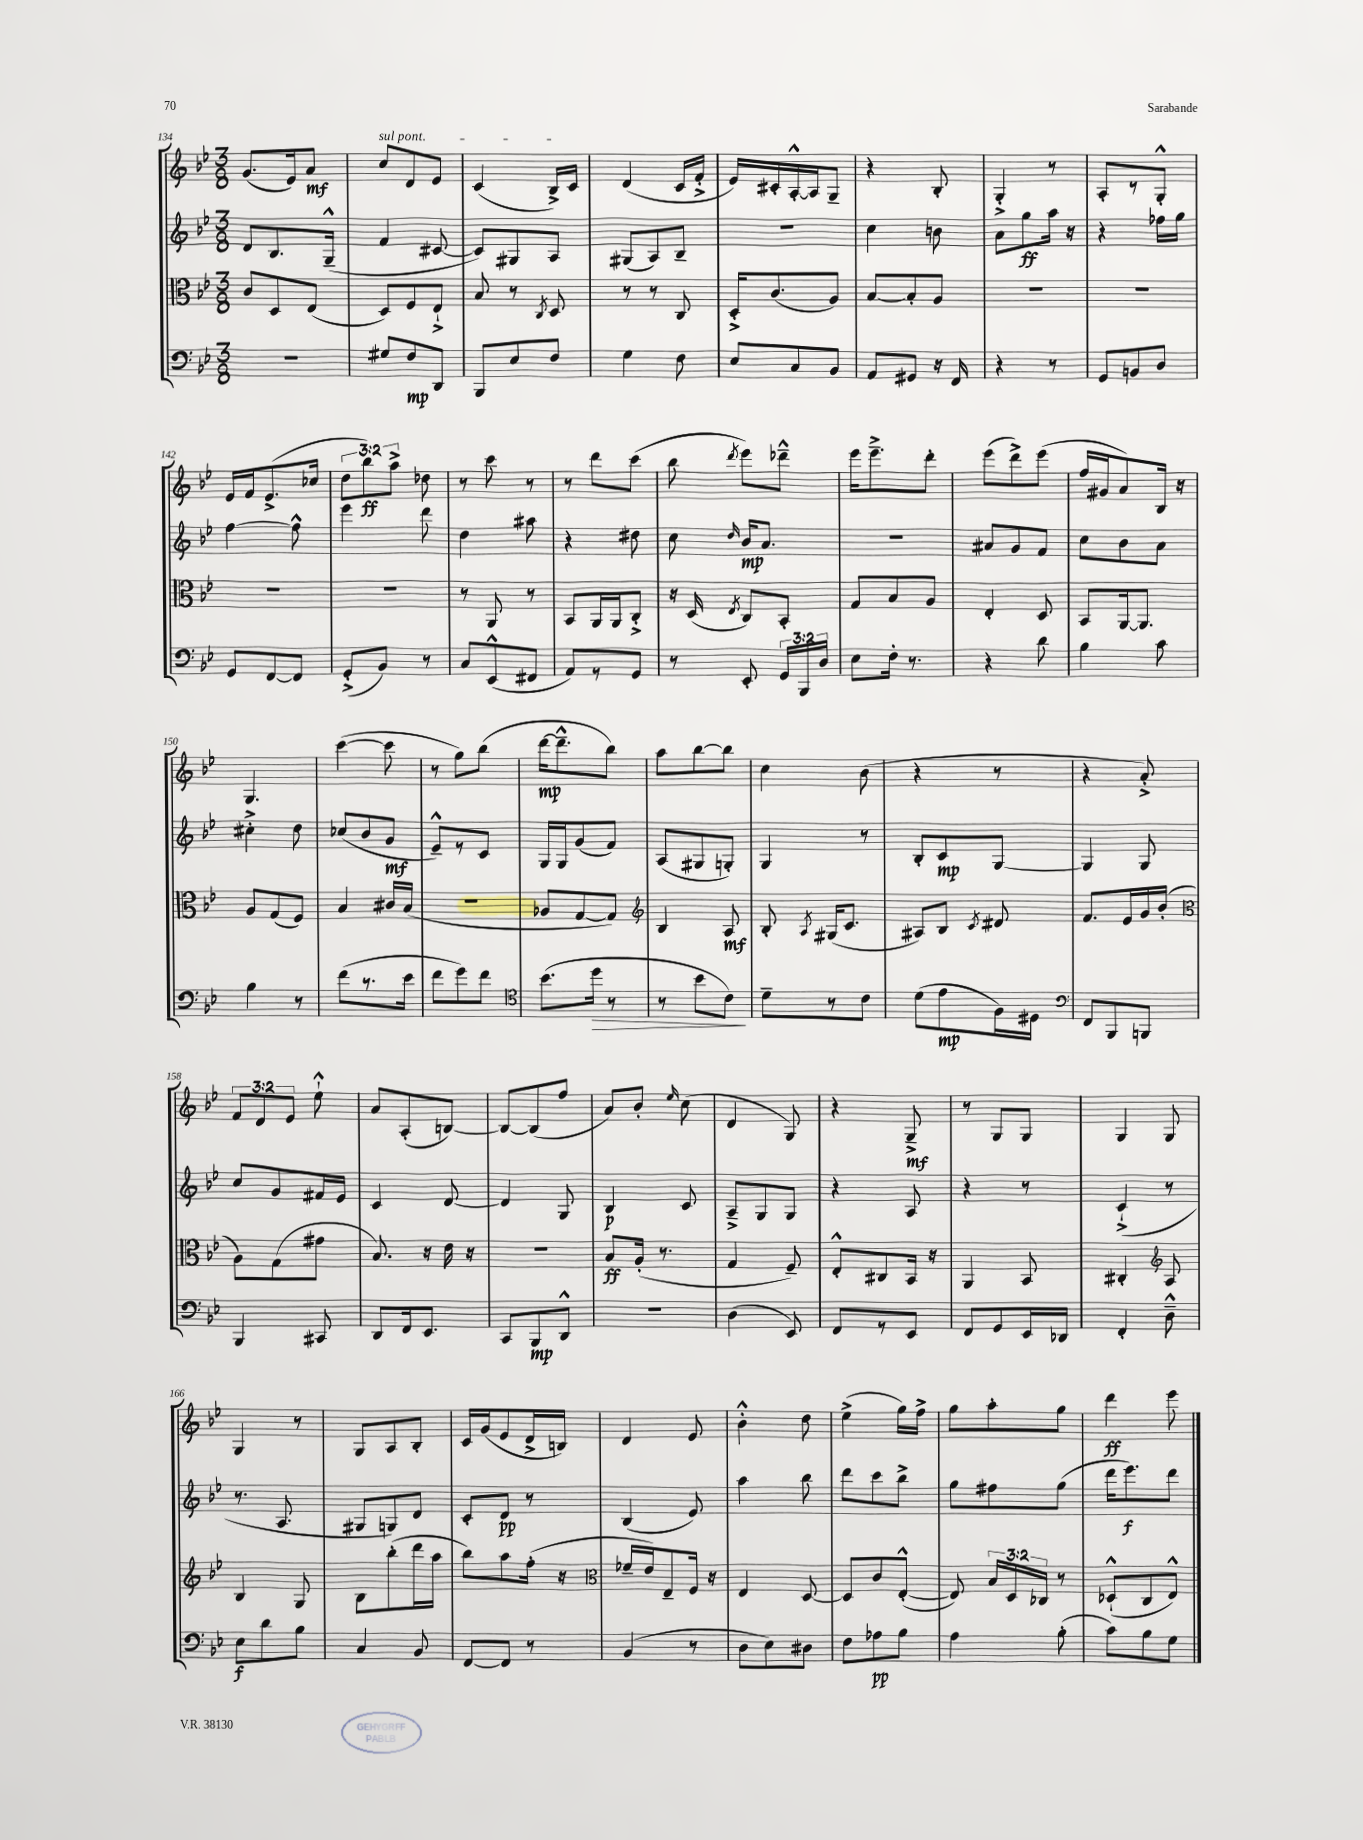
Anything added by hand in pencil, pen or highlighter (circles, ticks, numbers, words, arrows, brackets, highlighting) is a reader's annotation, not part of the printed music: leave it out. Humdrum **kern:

**kern	**kern	**kern	**kern
*staff4	*staff3	*staff2	*staff1
*clefF4	*clefC3	*clefG2	*clefG2
*k[b-e-]	*k[b-e-]	*k[b-e-]	*k[b-e-]
*M3/8	*M3/8	*M3/8	*M3/8
4.r	8c	8d	(8.g
.	8D	8.B-	.
.	.	.	16e-)
.	(8E-	.	8a
.	.	(16G~^^	.
=	=	=	=
8G#	8D)	4f	8cc
8F	8F	.	8d
8DD	8E-`^	[8c#	8e-
=	=	=	=
8BBB-	8B-	8c#])	(4c
8E-	8r	8G#	.
.	8qC	.	.
8F	8D	8A	16B-^)
.	.	.	16c
=	=	=	=
4G	8r	(8G#	(4d
.	8r	8A)	.
8F	8C	8B-~	16c
.	.	.	16f'^
=	=	=	=
8E-	16D'^	4.r	16e-)
.	(8.c	.	16c#'
8C	.	.	[16A'^^
.	.	.	16A]
8BB-	8A)	.	8G~
=	=	=	=
8AA	[8B-	4cc	4r
8GG#	8B-']	.	.
16r	8A	8b	8B-'
16FF	.	.	.
=	=	=	=
4r	4.r	8a	4G'^
.	.	8gg	.
8r	.	16aa	8r
.	.	16r	.
=	=	=	=
8GG	4.r	4r	8A'
8BB	.	.	8r
8D	.	16ff-	8G'^^
.	.	16gg	.
=	=	=	=
8GG	4.r	[4ff	16e-
.	.	.	16f
[8FF	.	.	(8.e-^
8FF]	.	8ff^^]	.
.	.	.	16cc-
=	=	=	=
(8GG'^	4.r	4eee-	12dd
.	.	.	12bb-)
8BB-)	.	.	.
.	.	.	12aa^
8r	.	8ddd	8dd-
=	=	=	=
8C	8r	4dd	8r
(8EE-^^	8AA	.	8ccc
8FF#	8r	8aa#	8r
=	=	=	=
8AA)	8BB-	4r	8r
8r	16AA	.	8ddd
.	16AA	.	.
8GG	8C'^	8dd#	(8ccc
=	=	=	=
8r	16r	8cc	8bb-
.	(16D	.	.
.	8qE-	16qqdd	8qddd
8EE-'	8C)	16b-	8eee-)
.	.	8.a	.
24GG	8BB-'	.	8ddd-~^^
24BBB-	.	.	.
24D	.	.	.
=	=	=	=
8E-	8G	4.r	16eee-
.	.	.	8.eee-~^
16F'	8B-	.	.
8.r	.	.	.
.	8A	.	8ddd'
=	=	=	=
4r	4E-'	8a#	(8eee-
.	.	8g	8ddd^)
8d	8D	8f	(8eee-
=	=	=	=
4B-	8BB-	8cc	16ff
.	.	.	16g#
.	[16AA	8b-	8a)
.	8.AA]	.	.
8c	.	8a	16B-
.	.	.	16r
=	=	=	=
4B-	8A	4cc#'^	4.G
.	(8G	.	.
8r	8F)	8dd	.
=	=	=	=
(8f	4B-	(8cc-	([4ccc
8.r	.	8b-	.
.	16c#	8g	8ccc]
16e-	(16B-	.	.
=	=	=	=
8f	4.r	8e-~^^)	8r
8g)	.	8r	8gg)
8f	.	8c	(8bb-
=	=	=	=
*clefC4	*	*	*
(8.b-	8A-	16G	[16ddd
.	.	16G	8.ddd~^^]
.	[8G	(8g	.
16dd	.	.	.
8r	8G])	8f)	8bb-)
=	=	=	=
*	*clefG2	*	*
8r	4B-	(8A	8aa
8b-	.	8G#	[8bb-
8c)	8A	8G')	8bb-]
=	=	=	=
8d~	8B-'	4G	4cc
.	8qA	.	.
8r	(16G#	.	.
.	8.c	.	.
8c	.	8r	(8b-
=	=	=	=
(8d	8A#)	8B-'	4r
8e-	8B-	8c	.
.	8qc	.	.
16F)	8d#	[8G	8r
16D#	.	.	.
=	=	=	=
*clefF4	*	*	*
8FF	8.f	4G]	4r
8BBB-	.	.	.
.	16e-	.	.
8BBB	16g	8G	8a'^)
.	(16b-'	.	.
=	=	=	=
*	*clefC3	*	*
4BBB-	8A)	8cc	12f
.	.	.	12d
.	(8G	8g	.
.	.	.	12e-
8CC#	8g#	16f#	8ee-`^^
.	.	16e-	.
=	=	=	=
8DD	8.B-)	4c	8a
16FF	.	.	(8A'
8.EE-	16r	.	.
.	16e-	[8d	[8B)
.	16r	.	.
=	=	=	=
8CC	4.r	4d]	8B_
8BBB-	.	.	(8B]
8DD^^	.	8G	8ff
=	=	=	=
4.r	8B-	4B-	8a)
.	(16A'	.	8b-'
.	8.r	.	.
.	.	.	16qqee-
.	.	8c	(8cc
=	=	=	=
(4D	4G	8A~^	4d
.	.	8G	.
8EE-)	8F~)	8G	8G)
=	=	=	=
8FF	8E-'^^	4r	4r
8r	8C#	.	.
8EE-	16BB-	8A	8G~^
.	16r	.	.
=	=	=	=
8FF	4AA	4r	8r
8GG	.	.	8G
16EE-	8BB-	8r	8G
16DD-	.	.	.
=	=	=	=
4FF'	4C#'	(4c`^	4G
*	*clefG2	*	*
8D~^^	8A	8r	8G
=	=	=	=
8E-	4B-	8.r	4G
8d	.	.	.
.	.	8.A	.
8B-	8G	.	8r
=	=	=	=
4C	8B-	8G#	8G
.	(8bb-'	8G)	8A
8BB-	16ddd	8d	8B-'
.	16aa	.	.
=	=	=	=
[8FF	8bb-)	8c'	16c
.	.	.	(16g
8FF]	8aa	8d	8e-
8r	(16ff'	8r	16d^
.	16r	.	16B)
=	=	=	=
*	*clefC3	*	*
(4BB-	16f-~	(4B-	4d
.	16e-)	.	.
.	8E-~	.	.
8r	16F	8e-)	8e-
.	16r	.	.
=	=	=	=
8D	4E-	4aa	4b-'^^
8E-)	.	.	.
8D#	[8D	8bb-	8dd
=	=	=	=
8F	8D]	8ddd	(4ee-^
8A-	8c	8ccc	.
8B-	([8E-'^^	8bb-^	16gg)
.	.	.	16ff^
=	=	=	=
4A	8E-])	8gg	8gg
.	24B-	8ff#	8aa'
.	24D	.	.
.	24C-	.	.
(8B-'	8r	(8gg	8gg
=	=	=	=
8c)	(8D-`^^	16ddd	4ddd
.	.	8.eee-)	.
8B-	8C	.	.
8G	8E-^^)	8ddd	8eee-
==	==	==	==
*-	*-	*-	*-
